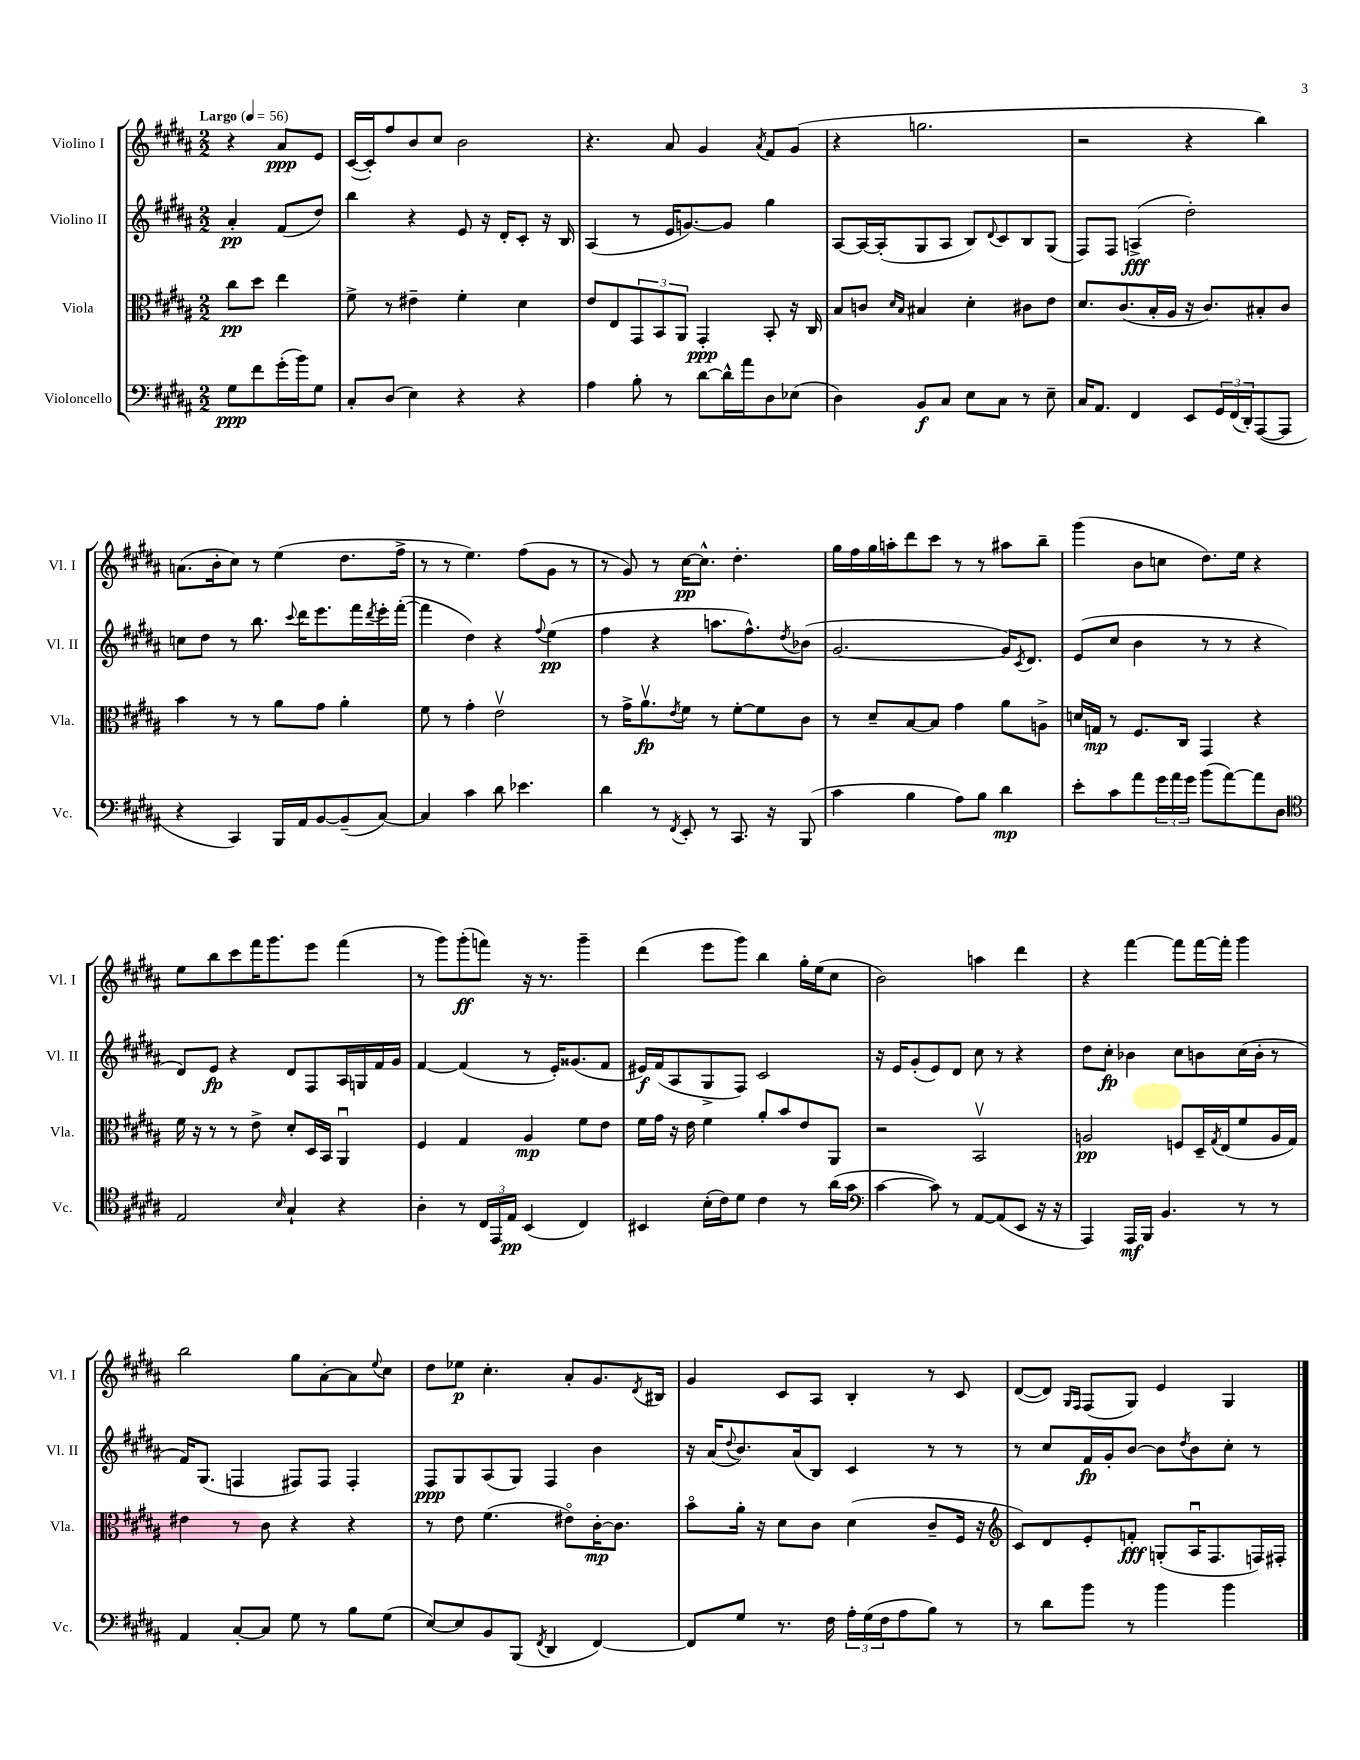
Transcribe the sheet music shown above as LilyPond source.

<<
\new StaffGroup <<
\new Staff = "s0" \with { instrumentName = "Violino I" shortInstrumentName = "Vl. I" } {
    \clef treble \key b \major \numericTimeSignature \time 2/2 \partial 2 \tempo "Largo" 4 = 56
    r4 ais'8\ppp e'8 |
    cis'16~( cis'16-.) fis''8 b'8 cis''8 b'2 |
    r4. ais'8 gis'4 \acciaccatura { ais'8 } fis'8 gis'8( |
    r4 g''2. |
    r2 r4 b''4) |
    a'8.( b'16-. cis''8) r8 e''4( dis''8. fis''16-> |
    r8 r8 e''4.) fis''8( gis'8 r8 |
    r8 gis'8) r8 cis''16~\pp cis''8.-^ dis''4.-. |
    gis''16 fis''16 gis''16 a''16-. dis'''8 cis'''8 r8 r8 ais''8 b''8-- |
    gis'''4( b'8 c''8 dis''8.) e''16 r4 |
    e''8 b''8 cis'''8 fis'''16 gis'''8. e'''8 fis'''4( |
    r8 gis'''8) gis'''8-.\ff( f'''8) r16 r8. gis'''4-- |
    dis'''4( e'''8 gis'''8) b''4 gis''16-. e''16( cis''8 |
    b'2) a''4 dis'''4 |
    r4 fis'''4~ fis'''8 fis'''16~ fis'''16-. gis'''4 |
    b''2 gis''8 ais'8~-. ais'8 \appoggiatura { e''8 } cis''8 |
    dis''8 ees''8\p cis''4.-. ais'8-. gis'8. \acciaccatura { dis'8 } bis16 |
    gis'4 cis'8 ais8 b4-. r8 cis'8 |
    dis'8~( dis'8) \grace { gis16 fis16 } fis8( gis8) e'4 gis4 \bar "|." |
}
\new Staff = "s1" \with { instrumentName = "Violino II" shortInstrumentName = "Vl. II" } {
    \clef treble \key b \major \numericTimeSignature \time 2/2 \partial 2
    ais'4-.\pp fis'8( dis''8) |
    b''4 r4 e'8 r16 dis'16-. cis'8-. r16 b16 |
    ais4( r8 e'16 g'8.~) g'8 gis''4 |
    ais8~ ais16~ ais16-.( gis8 ais8 b8) \appoggiatura { dis'8 } cis'8 b8 gis8( |
    fis8) fis8 a4->\fff( dis''2-.) |
    c''8 dis''8 r8 b''8. \appoggiatura { cis'''8 } dis'''16 e'''8. fis'''16 \acciaccatura { dis'''8 } e'''16-. fis'''16~-.( |
    fis'''4 dis''4) r4 \appoggiatura { fis''8 } e''4\pp( |
    fis''4 r4 a''8. fis''8.-^) \acciaccatura { dis''8 } bes'8( |
    gis'2.~ gis'16) \acciaccatura { cis'8 } dis'8. |
    e'8( cis''8 b'4 r8 r8 r4 |
    dis'8) e'8\fp r4 dis'8 fis8 ais16 g16 fis'16 gis'16 |
    fis'4~ fis'4( r8 e'16-.) gisis'8.( fis'8 |
    eis'16\f) fis'16( ais8 gis8-> fis8) cis'2 |
    r16 e'16 gis'8-.( e'8) dis'8 cis''8 r8 r4 |
    dis''8 cis''8-.\fp bes'4 cis''8 b'8 cis''16( b'16-. r8 |
    fis'16) gis8.( f4 fis8) fis8 fis4-. |
    fis8\ppp gis8 ais8( gis8) fis4 b'4 |
    r16 ais'16( \appoggiatura { dis''8 } b'8.) ais'16( b8) cis'4 r8 r8 |
    r8 cis''8 fis'16\fp gis'16-. b'8~ b'8 \acciaccatura { dis''8 } b'8 cis''8-. r8 \bar "|." |
}
\new Staff = "s2" \with { instrumentName = "Viola" shortInstrumentName = "Vla." } {
    \clef alto \key b \major \numericTimeSignature \time 2/2 \partial 2
    cis''8\pp dis''8 e''4 |
    fis'8-> r8 eis'4-- fis'4-. dis'4 |
    e'8 e8 \tuplet 3/2 { gis,8 b,8 ais,8 } gis,4-.\ppp b,8-. r16 cis16 |
    b8 c'8 \grace { dis'16 b16 } bis4 dis'4-. cis'8 e'8 |
    dis'8. cis'8.( b16-. ais16 r16 cis'8.) bis8-. cis'8 |
    b'4 r8 r8 ais'8 gis'8 ais'4-. |
    fis'8 r8 gis'4-. e'2\upbow |
    r8 gis'16-> ais'8.\upbow\fp \acciaccatura { e'8 } fis'8 r8 fis'8~-. fis'8 cis'8 |
    r8 dis'8-- b8~ b8 gis'4 ais'8 a8-> |
    d'16 g16\mp r8 fis8. cis16 gis,4 r4 |
    fis'16 r16 r8 r8 e'8-> dis'8-. dis16 b,16 ais,4\downbow |
    fis4 gis4 ais4\mp fis'8 e'8 |
    fis'16 gis'16 r16 e'16 fis'4 ais'8-. b'8 e'8 ais,8 |
    r2 b,2\upbow |
    a2\pp f8 dis16-- \acciaccatura { gis8 } e16( fis'8 a16 gis16) |
    eis'4 r8 cis'8 r4 r4 |
    r8 e'8 fis'4.( eis'8\flageolet) cis'16~-.\mp cis'8. |
    b'8\flageolet ais'16-. r16 dis'8 cis'8 dis'4( cis'8-- fis16 r16 |
    \clef treble cis'8) dis'8 e'8-. f'8-.\fff g8-.( ais16\downbow fis8. f16) fis16-. \bar "|." |
}
\new Staff = "s3" \with { instrumentName = "Violoncello" shortInstrumentName = "Vc." } {
    \clef bass \key b \major \numericTimeSignature \time 2/2 \partial 2
    gis8\ppp fis'8 gis'16-.( b'16) gis8 |
    cis8-. dis8( e4) r4 r4 |
    ais4 b8-. r8 dis'8~ dis'16-^ ais'16 dis8 ees8( |
    dis4) b,8\f cis8 e8 cis8 r8 e8-- |
    cis16 ais,8. fis,4 e,8 \tuplet 3/2 { gis,16 fis,16( dis,16-.) } ais,,8~( ais,,8 |
    r4 cis,4) b,,16 ais,16 b,8~ b,8--( cis8~) |
    cis4 cis'4 dis'8 ees'4. |
    dis'4 r8 \acciaccatura { fis,8 } e,8-. r8 cis,8. r16 b,,8( |
    cis'4 b4 ais8) b8 dis'4\mp |
    e'8-. cis'8 ais'8 \tuplet 3/2 { gis'16 ais'16 gis'16 } b'8( ais'8~) ais'8 dis8 |
    \clef tenor e2 \grace { b16 } gis4-! r4 |
    ais4-. r8 \tuplet 3/2 { cis16 e,16 e16\pp } b,4( cis4) |
    bis,4 b16-.( cis'16) dis'8 cis'4 r8 ais'16( gis'16 |
    \clef bass cis'4~ cis'8) r8 ais,8~ ais,8( e,8 r16 r16 |
    ais,,4) ais,,16\mf b,,16 b,4. r8 r8 |
    ais,4 cis8~-. cis8 gis8 r8 b8 gis8( |
    e8~) e8 b,8 b,,8( \acciaccatura { fis,8 } dis,4 fis,4~) |
    fis,8 gis8 r8. fis16 \tuplet 3/2 { ais16-. gis16( fis16 } ais8 b8) r8 |
    r8 dis'8 b'8 r8 b'4 b'4 \bar "|." |
}
>>
>>
\layout { \context { \Score \remove "Bar_number_engraver" } }
